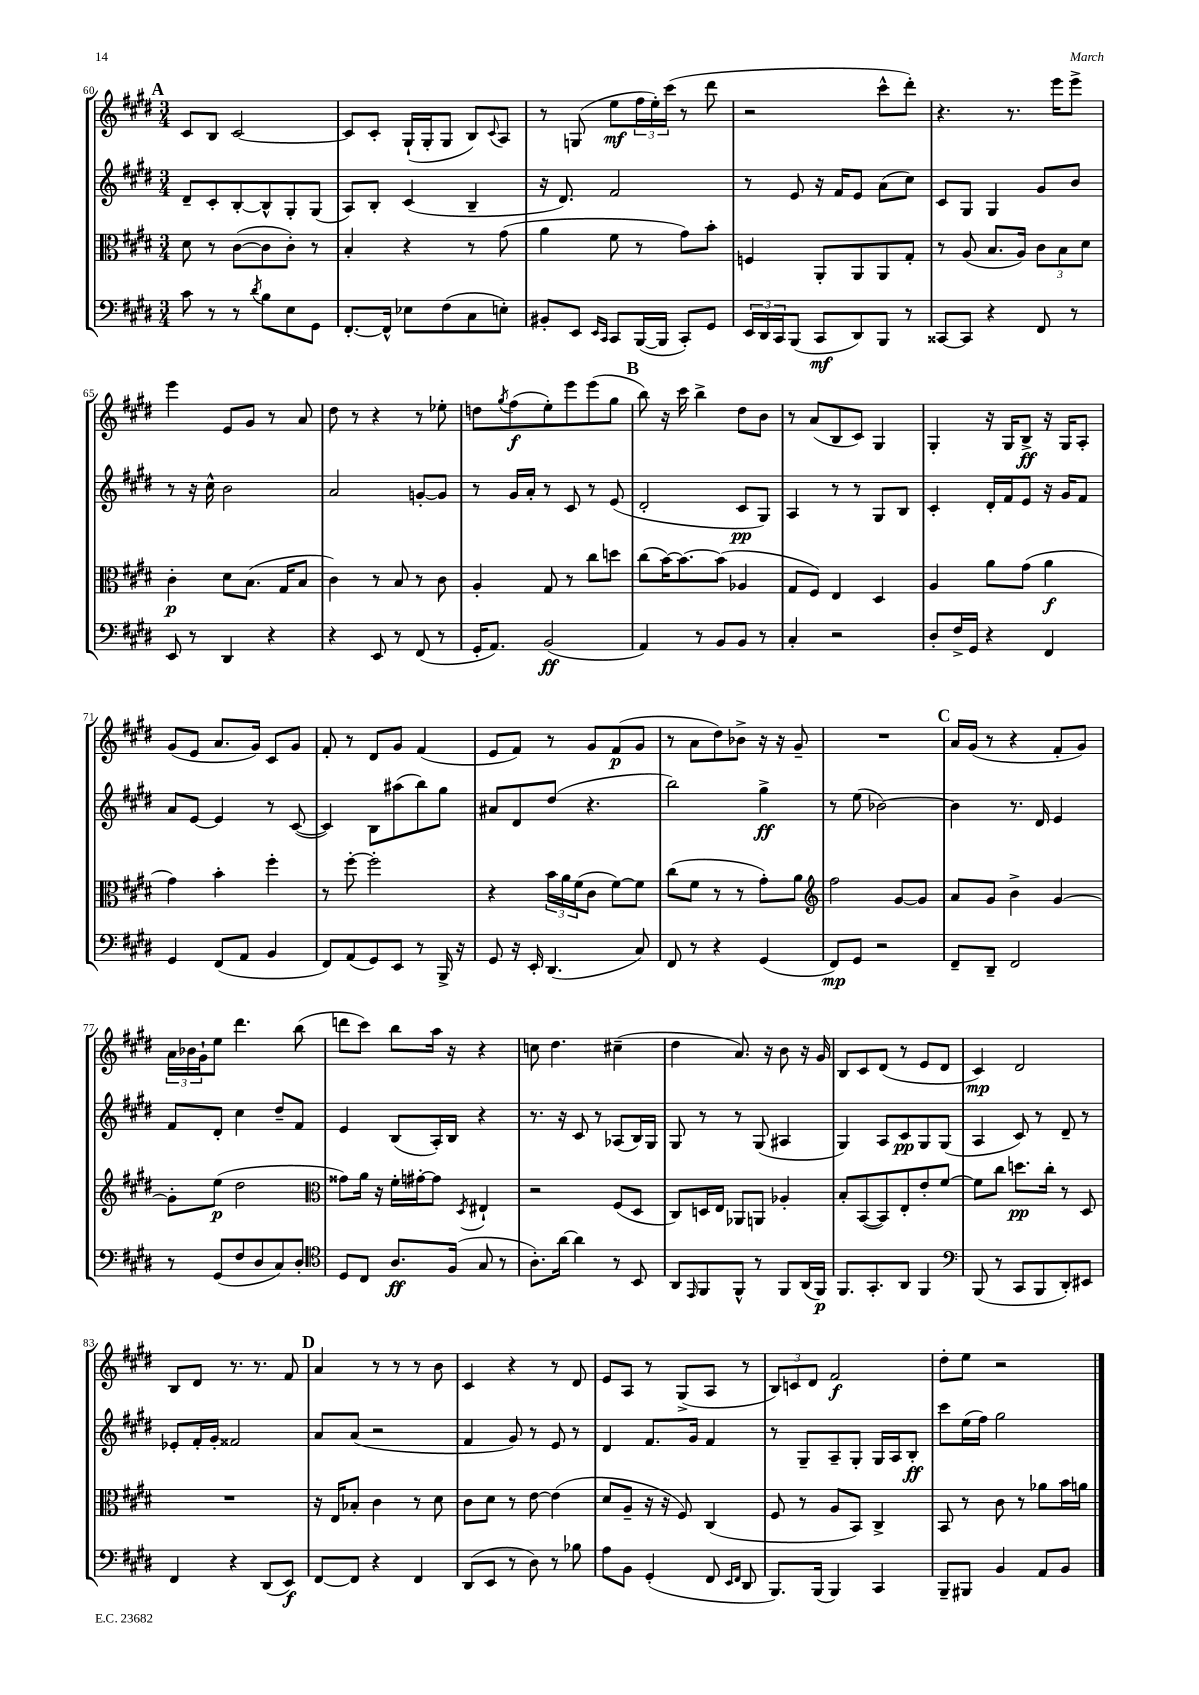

**kern	**kern	**kern	**kern
*staff4	*staff3	*staff2	*staff1
*clefF4	*clefC3	*clefG2	*clefG2
*k[f#c#g#d#]	*k[f#c#g#d#]	*k[f#c#g#d#]	*k[f#c#g#d#]
*M3/4	*M3/4	*M3/4	*M3/4
8c#	8d#	8d#~	8c#
8r	8r	8c#'	8B
8r	([8c#	[8B'	[2c#
8qd#	.	.	.
8B	8c#]	8B^^]	.
8E	8c#')	8G#'	.
8GG#	8r	(8G#	.
=	=	=	=
[8.FF#'	4B'	8A)	8c#]
.	.	8B'	8c#'
16FF#^^]	.	.	.
8E-	4r	(4c#	(16G#`
.	.	.	16G#'
(8F#	.	.	8G#
8C#	8r	4B~	8B)
.	.	.	8qqc#
8E')	(8g#	.	8A
=	=	=	=
8BB#'	4a	16r	8r
.	.	8.d#)	.
8EE	.	.	(8G
16qqEE	.	.	.
16qqCC#	.	.	.
8CC#	8f#	2f#	8ee
([16BBB	8r	.	24ff#
.	.	.	24ee')
16BBB]	.	.	.
.	.	.	(24ccc#
8CC#')	8g#)	.	8r
8GG#	8b'	.	8ddd#
=	=	=	=
24EE	4F	8r	2r
24DD#	.	.	.
24CC#	.	.	.
(8BBB	.	8e	.
8CC#	8AA'	16r	.
.	.	16f#	.
8DD#)	8AA	8e	.
8BBB	8AA	(8a	8ccc#^^
8r	8G#'	8cc#)	8ddd#')
=	=	=	=
[8CC##	8r	8c#	4.r
8CC##]	(8A	8G#	.
4r	8.B	4G#	.
.	.	.	8.r
.	16A)	.	.
8FF#	12c#	8g#	.
.	.	.	16eee
.	12B	.	.
8r	.	8b	8eee^
.	12d#	.	.
=	=	=	=
8EE	4c#'	8r	4eee
8r	.	16r	.
.	.	16cc#^^	.
4DD#	8d#	2b	8e
.	(8.B	.	8g#
4r	.	.	8r
.	16G#	.	.
.	8B	.	8a
=	=	=	=
4r	4c#)	2a	8dd#
.	.	.	8r
8EE	8r	.	4r
8r	8B	.	.
(8FF#	8r	[8g'	8r
8r	8c#	8g]	8ee-'
=	=	=	=
16GG#'	4A'	8r	8dd
8.AA)	.	.	.
.	.	.	8qgg#
.	.	16g#	(8ff#
.	.	16a'	.
(2BB	8G#	8r	8ee')
.	8r	8c#	8eee
.	8cc#	8r	(8eee
.	8dd	(8e	8gg#
=	=	=	=
4AA)	(8cc#	2d#'	8bb)
.	[16b)	.	16r
.	8.b_	.	16ccc#
8r	.	.	4bb^
8BB	(8b]	.	.
8BB	4A-	8c#	8dd#
8r	.	8G#)	8b
=	=	=	=
4C#'	8G#	4A	8r
.	8F#)	.	(8a
2r	4E	8r	8B
.	.	8r	8c#)
.	4D#	8G#	4G#
.	.	8B	.
=	=	=	=
8D#'	4A	4c#'	4G#'
16F#^	.	.	.
16GG#	.	.	.
4r	8a	16d#'	16r
.	.	16f#	16G#
.	(8g#	8e	8B^
4FF#	4a	16r	16r
.	.	16g#	16G#
.	.	8f#	8A'
=	=	=	=
4GG#	4g#)	8a	(8g#
.	.	[8e	8e
(8FF#	4b'	4e]	8.a
8AA	.	.	.
.	.	.	16g#)
4BB	4ff#'	8r	8c#
.	.	([8c#	8g#
=	=	=	=
8FF#)	8r	4c#])	8f#'
(8AA	[8ff#'	.	8r
8GG#)	2ff#']	8B	8d#
8EE	.	(8aa#	8g#
8r	.	8bb)	(4f#
16BBB^	.	8gg#	.
16r	.	.	.
=	=	=	=
8GG#	4r	8a#	8e
16r	.	8d#	8f#)
16EE'	.	.	.
(4.DD#	24b	(8dd#	8r
.	24a	.	.
.	(24f#	.	.
.	8c#	4.r	8g#
.	[8f#)	.	(8f#
8C#)	8f#]	.	8g#
=	=	=	=
8FF#	(8cc#	2bb)	8r
8r	8f#	.	8a
4r	8r	.	8dd#)
.	8r	.	8b-^
(4GG#	8g#')	4gg#^	16r
.	.	.	16r
.	8a	.	8g#~
=	=	=	=
*	*clefG2	*	*
8FF#)	2ff#	8r	2.r
8GG#	.	(8ee	.
2r	.	[2b-)	.
.	[8g#	.	.
.	8g#]	.	.
=	=	=	=
8FF#~	8a	4b-]	16a
.	.	.	(16g#
8DD#~	8g#	.	8r
2FF#	4b^	8.r	4r
.	.	16d#	.
.	[4g#	4e	8f#'
.	.	.	8g#)
=	=	=	=
8r	8g#']	8f#	24a
.	.	.	24b-
.	.	.	24g#`
(8GG#	(8ee	8d#'	8ee
8F#	2dd#	4cc#	4.ddd#
8D#	.	.	.
8C#)	.	8dd#~	.
8D#'	.	8f#	(8bb
=	=	=	=
*clefC4	*clefC3	*	*
8D#	8g##)	4e	8ddd
8C#	16a	.	8ccc#)
.	16r	.	.
8.A	16f#'	(8B	8bb
.	[16g#'	.	.
.	8g#]	16A')	16aa
(16F#	.	16B	16r
.	8qD#	.	.
8G#	4E#`	4r	4r
8r	.	.	.
=	=	=	=
8.A')	2r	8.r	8cc
.	.	.	4.dd#
[16a	.	16r	.
4a]	.	8c#	.
.	.	8r	.
8r	(8F#	(8A-	(4cc#~
8BB	8D#	16B)	.
.	.	16G#	.
=	=	=	=
8AA	8C#)	8G#	4dd#
16qqEE	.	.	.
8FF#	16D	8r	.
.	16E	.	.
8FF#^^	8AA-	8r	8.a)
8r	8AA	(8G#	.
.	.	.	16r
8FF#	4A-'	4A#	8b
(16AA	.	.	16r
16FF#)	.	.	16g#
=	=	=	=
8.FF#	8B'	4G#)	8B
.	([8BB	.	8c#
8.GG#'	.	.	.
.	8BB])	8A	(8d#
8AA	8E'	8c#	8r
4FF#	8e'	8G#	8e
.	[8f#	(8G#	8d#
=	=	=	=
*clefF4	*	*	*
(8BBB	8f#]	4A	4c#)
8r	8cc#	.	.
8CC#	8.dd	8c#)	2d#
8BBB	.	8r	.
.	16cc#'	.	.
8DD#')	8r	8d#~	.
8EE#	8D#	8r	.
=	=	=	=
4FF#	2.r	8e-'	8B
.	.	16f#'	8d#
.	.	16g#'	.
4r	.	2f##	8.r
.	.	.	8.r
(8DD#	.	.	.
8EE)	.	.	8f#
=	=	=	=
[8FF#	16r	8a	4a
.	16E	.	.
8FF#]	8B-'	(8a	.
4r	4c#	2r	8r
.	.	.	8r
4FF#	8r	.	8r
.	8d#	.	8b
=	=	=	=
(8DD#	8c#	4f#	4c#
8EE	8d#	.	.
8r	8r	8g#)	4r
8D#)	[8e	8r	.
8r	(4e]	8e	8r
8B-	.	8r	8d#
=	=	=	=
8A	8d#	4d#	8e
8BB	8A~	.	8A
(4GG#'	16r	8.f#	8r
.	16r	.	.
.	8F#)	.	(8G#^
.	.	16g#	.
8FF#	(4C#	4f#	8A
16qqEE	.	.	.
16qqFF#	.	.	.
8DD#	.	.	8r
=	=	=	=
8.BBB)	8F#	8r	12B)
.	.	.	12c
.	8r	8G#~	.
.	.	.	12d#
(16BBB	.	.	.
4BBB)	8A	8A~	2f#
.	8BB)	8G#'	.
4CC#	4C#^	16G#	.
.	.	16A	.
.	.	8B'	.
=	=	=	=
8BBB~	8BB	8ccc#	8dd#'
8BBB#	8r	(16ee	8ee
.	.	16ff#)	.
4BB	8c#	2gg#	2r
.	8r	.	.
8AA	8a-	.	.
8BB	16b	.	.
.	16a	.	.
==	==	==	==
*-	*-	*-	*-
